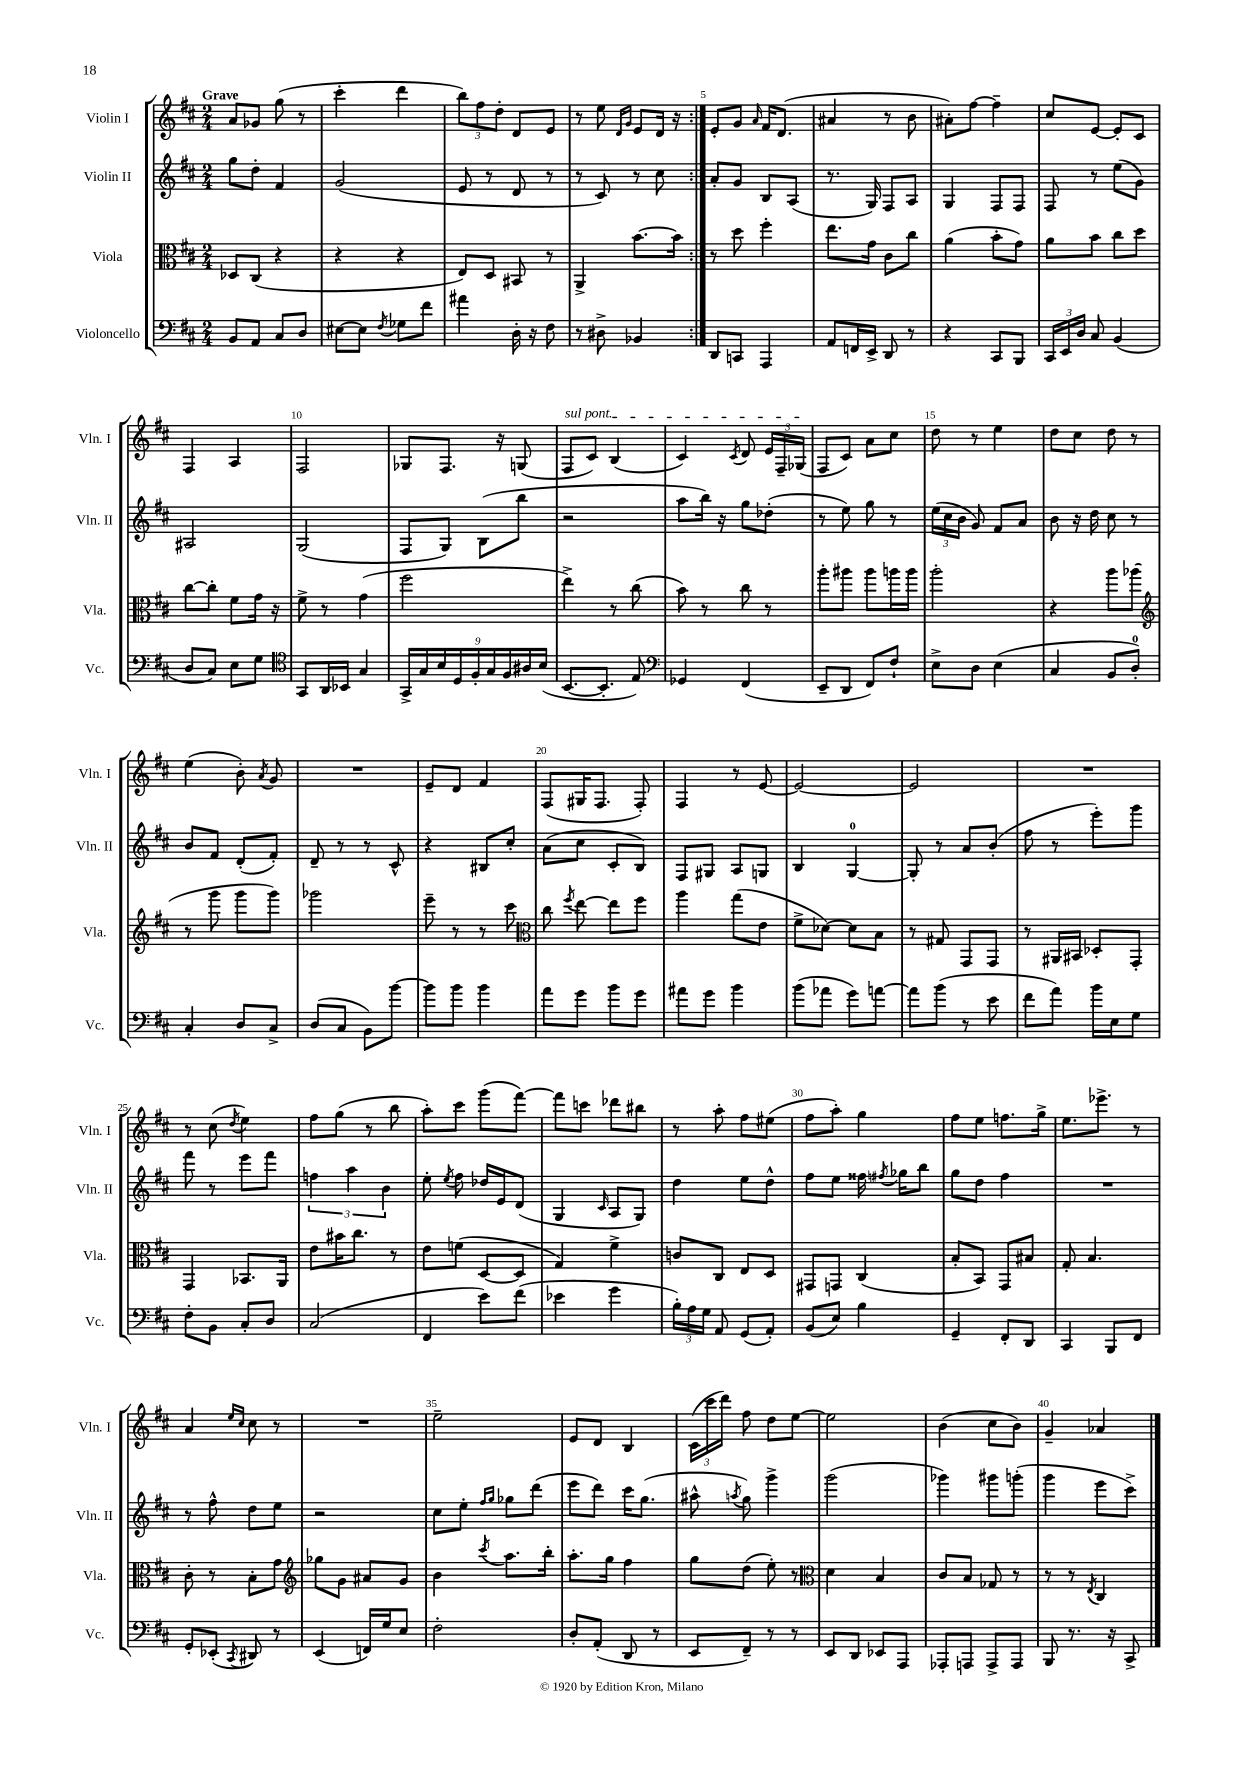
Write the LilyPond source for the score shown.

<<
\new StaffGroup <<
\new Staff = "s0" \with { instrumentName = "Violin I" shortInstrumentName = "Vln. I" } {
    \clef treble \key d \major \numericTimeSignature \time 2/4 \tempo "Grave"
    \autoBeamOff \repeat volta 2 { a'8[ ges'8] g''8( r8 |
    cis'''4-. d'''4 |
    \tuplet 3/2 { b''8[) fis''8 d''8]-. } d'8[ e'8] |
    r8 e''8 \grace { d'16[ g'16] } e'8[ d'16] r16 | }
    e'8[-. g'8] \grace { a'16 } fis'16[ d'8.]( |
    ais'4 r8 b'8 |
    ais'8[-.) fis''8]~ fis''4-- |
    cis''8[ e'8]~ e'8[-. cis'8] |
    fis4 a4 |
    fis2 |
    ges8[ fis8.] r16 g8( |
    \once \override TextSpanner.bound-details.left.text = \markup { \italic "sul pont." } fis8[\startTextSpan cis'8]) b4( |
    cis'4) \acciaccatura { cis'8 } d'8 \tuplet 3/2 { e'16[ fis16-- ges16]\stopTextSpan( } |
    fis8[ cis'8]) a'8[ cis''8] |
    d''8 r8 e''4 |
    d''8[ cis''8] d''8 r8 |
    e''4( b'8-.) \acciaccatura { a'8 } g'8 |
    R2 |
    e'8[-- d'8] fis'4 |
    fis8[( gis16 fis8.] fis8-.) |
    fis4 r8 e'8~ |
    e'2~ |
    e'2 |
    R2 |
    r8 cis''8( \acciaccatura { d''8 } e''4) |
    fis''8[ g''8]( r8 b''8 |
    a''8[-.) cis'''8] g'''8[( fis'''8]~) |
    fis'''8[ c'''8] des'''8[ bis''8] |
    r8 a''8-. fis''8[ eis''8]( |
    fis''8[ a''8]-.) g''4 |
    fis''8[ e''8] f''8.[ g''16]-> |
    e''8.[ ees'''8.]-> r8 |
    a'4 \grace { e''16[ cis''16] } cis''8 r8 |
    R2 |
    e''2-- |
    e'8[ d'8] b4 |
    \tuplet 3/2 { cis'16[( cis'''16 d'''16]) } fis''8 d''8[ e''8]~ |
    e''2 |
    b'4( cis''8[ b'8]) |
    g'4-- aes'4 \bar "|." |
}
\new Staff = "s1" \with { instrumentName = "Violin II" shortInstrumentName = "Vln. II" } {
    \clef treble \key d \major \numericTimeSignature \time 2/4
    \autoBeamOff \repeat volta 2 { g''8[ d''8]-. fis'4 |
    g'2( |
    e'8 r8 d'8 r8 |
    r8 cis'8) r8 cis''8 | }
    a'8[-. g'8] b8[ a8]( |
    r8. g16) fis8[ a8] |
    g4 fis8[ fis8] |
    fis8 r8 e''8[( g'8]) |
    ais2 |
    g2( |
    fis8[ g8]) b8[( b''8] |
    r2 |
    a''8[ b''16]) r16 g''8[ des''8]-.( |
    r8 e''8) g''8 r8 |
    \tuplet 3/2 { e''16[( cis''16 b'16] } g'8) fis'8[ a'8] |
    b'8 r16 d''16 cis''8 r8 |
    b'8[ fis'8] d'8[-.( fis'8]-.) |
    d'8-- r8 r8 cis'8-^ |
    r4 bis8[ cis''8]-. |
    a'8[( cis''8] cis'8[-. b8]) |
    fis8[ gis8] a8[ g8] |
    b4 g4-0~ |
    g8-. r8 a'8[ b'8]-.( |
    fis''8 r8 e'''8[-.) g'''8] |
    fis'''8 r8 e'''8[ fis'''8] |
    \tuplet 3/2 { f''4 a''4 b'4 } |
    e''8-. \acciaccatura { e''8 } fis''8 des''16[ e'16 d'8]( |
    g4 \grace { cis'16 } a8[ g8]) |
    d''4 e''8[ d''8]-^ |
    fis''8[ e''8] fisis''16 \acciaccatura { fis''8 } ges''16[ b''8] |
    g''8[ d''8] fis''4 |
    R2 |
    r8 fis''8-^ d''8[ e''8] |
    r2 |
    cis''8[ e''8]-. \grace { fis''16[ g''16] } ges''8[ d'''8]( |
    e'''8[ d'''8]) cis'''16[ g''8.]( |
    ais''8-^ \acciaccatura { a''8 } g''8) g'''4-> |
    g'''2( |
    ges'''4) gis'''8[ g'''8]-.( |
    g'''4 e'''8[ cis'''8]->) \bar "|." |
}
\new Staff = "s2" \with { instrumentName = "Viola" shortInstrumentName = "Vla." } {
    \clef alto \key d \major \numericTimeSignature \time 2/4
    \autoBeamOff \repeat volta 2 { des8[ cis8]( r4 |
    r4 r4 |
    e8[) d8] bis,8 r8 |
    a,4-> b'8.[~ b'16] | }
    r8 d''8 fis''4-. |
    e''8.[ g'16] cis'8[ cis''8] |
    a'4( b'8[-. g'8]) |
    a'8[ b'8] cis''8[ d''8] |
    cis''8[~ cis''8]-. fis'8[ g'16] r16 |
    fis'8-> r8 g'4( |
    fis''2 |
    e''4->) r8 cis''8( |
    b'8) r8 cis''8 r8 |
    a''8[-. ais''8] ais''8[ a''16 a''16] |
    a''2-. |
    r4 a''8[ aes''8]( |
    \clef treble r8 g'''8 g'''8[ g'''8]) |
    ges'''2 |
    e'''8-- r8 r8 cis'''8 |
    \clef alto cis''8 \acciaccatura { fis''8 } e''8~ e''8[ fis''8] |
    a''4 g''8[( e'8] |
    fis'8[-> des'8]~) des'8[ b8] |
    r8 gis8 g,8[ g,8] |
    r8 ais,16[ bis,16] des8[-. g,8]-. |
    g,4 bes,8.[ a,16] |
    e'8[ bis'16 cis''8.] r8 |
    e'8[ f'8]( d8[~ d8] |
    g4) fis'4-> |
    c'8[ cis8] e8[ d8] |
    gis,8[ g,8] cis4( |
    b8[-. b,8]) g,8[ bis8] |
    g8-. b4. |
    cis'8-. r8 b8[-. g'8] |
    \clef treble ges''8[ g'8] ais'8[ g'8] |
    b'4 \acciaccatura { cis'''8 } a''8.[ b''16]-. |
    a''8.[-. g''16] fis''4 |
    g''8[ d''8]( e''8-.) r8 |
    \clef alto d'4 b4 |
    cis'8[ b8] ges8 r8 |
    r8 r8 \acciaccatura { e8 } cis4 \bar "|." |
}
\new Staff = "s3" \with { instrumentName = "Violoncello" shortInstrumentName = "Vc." } {
    \clef bass \key d \major \numericTimeSignature \time 2/4
    \autoBeamOff \repeat volta 2 { b,8[ a,8] cis8[ d8] |
    eis8[~ eis8] \acciaccatura { fis8 } ges8[ fis'8] |
    ais'4 d16-. r16 fis8 |
    r8 dis8-> bes,4 | }
    d,8[ c,8] a,,4 |
    a,8[ f,16 e,16]-> d,8 r8 |
    r4 cis,8[ b,,8] |
    \tuplet 3/2 { cis,16[ e,16 d16] } cis8 b,4( |
    d8[ cis8]) e8[ g8] |
    \clef tenor g,8[ a,16 bes,16] g4 |
    \tuplet 9/8 { g,16[-> g16 b16 d16 fis16-. g16 fis16 ais16 b16]( } |
    b,8.[~ b,8.]-. e8) |
    \clef bass ges,4 fis,4( |
    e,8[-- d,8] fis,8[) fis8]-! |
    e8[-> d8] e4( |
    cis4 b,8[ d8]-0-.) |
    cis4-. d8[ cis8]-> |
    d8[( cis8] b,8[) b'8]~ |
    b'8[ b'8] b'4 |
    a'8[ g'8] b'8[ g'8] |
    ais'8[ g'8] b'4 |
    b'8[( aes'8] g'8[) a'8]~ |
    a'8[ b'8]( r8 e'8 |
    fis'8[ a'8]) b'16[ e16 g8] |
    fis8[-. b,8] cis8[-. d8] |
    cis2( |
    fis,4 e'8[) fis'8]( |
    ees'4 g'4 |
    \tuplet 3/2 { b16[-.) a16 g16] } a,8 g,8[( a,8]-.) |
    b,8[( e8]) b4 |
    g,4-- fis,8[-. d,8] |
    cis,4 b,,8[ fis,8] |
    g,8[-. ees,8]-.( \acciaccatura { cis,8 } dis,8) r8 |
    e,4( f,16[) g16 e8] |
    fis2-. |
    d8[-. a,8]-.( d,8 r8 |
    e,8[ fis,8]--) r8 r8 |
    e,8[ d,8] ees,8[ a,,8] |
    aes,,8[-. a,,8] a,,8[-> a,,8] |
    b,,8 r8. r16 cis,8-> \bar "|." |
}
>>
>>
\layout { \context { \Score \override BarNumber.break-visibility = ##(#f #t #t) barNumberVisibility = #(every-nth-bar-number-visible 5) } }
